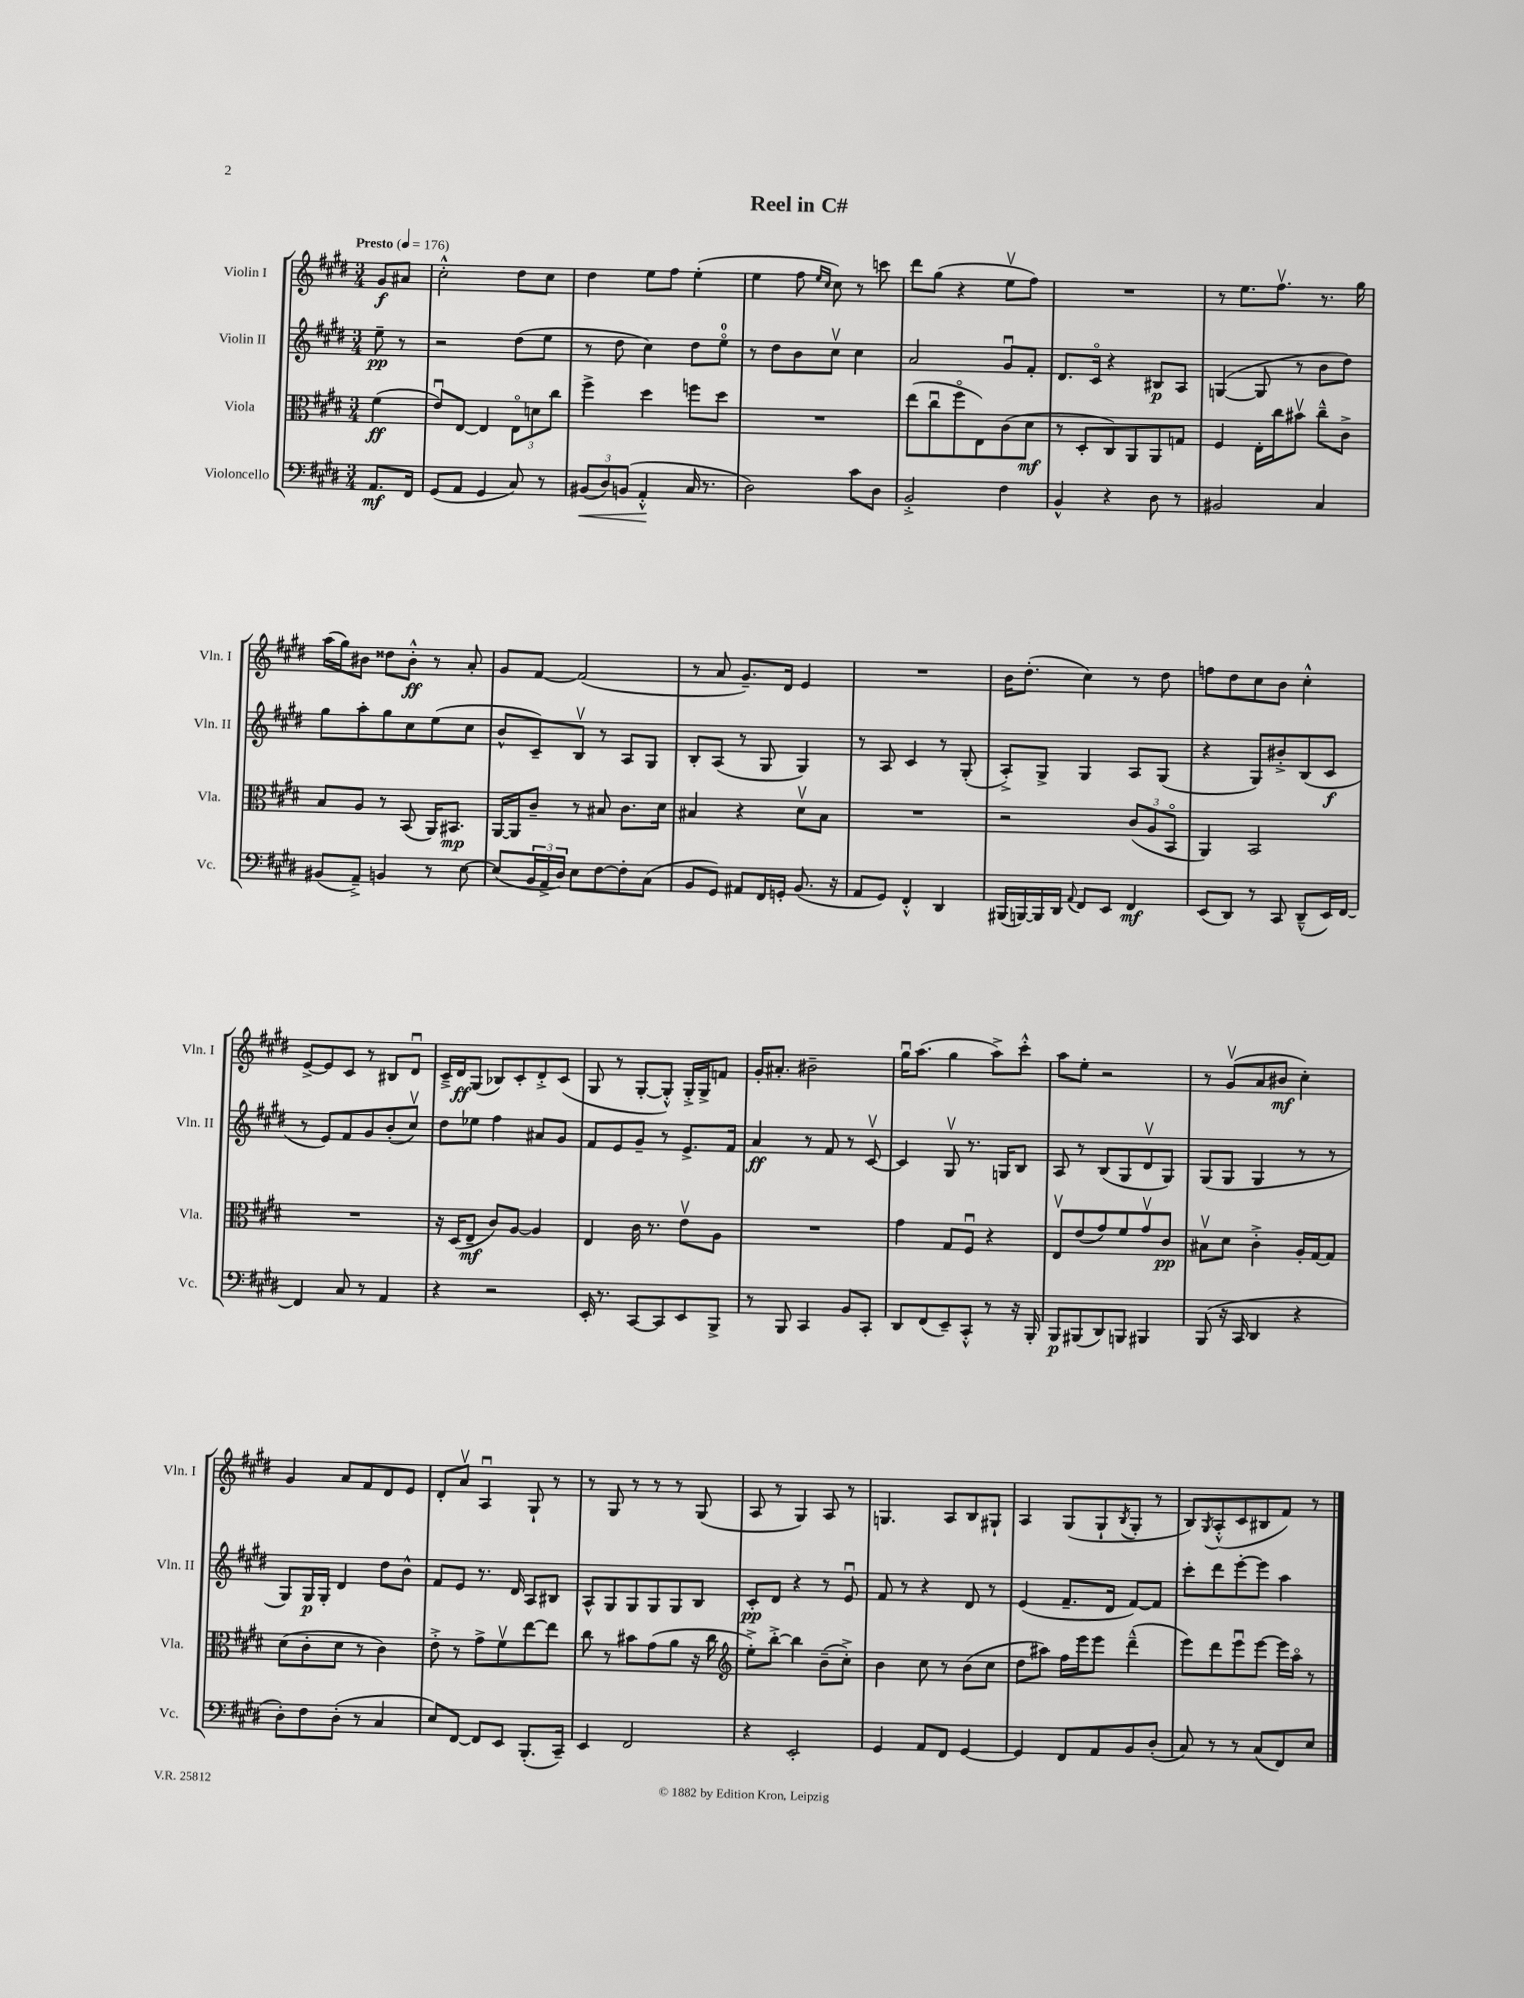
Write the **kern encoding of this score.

**kern	**kern	**kern	**kern
*staff4	*staff3	*staff2	*staff1
*clefF4	*clefC3	*clefG2	*clefG2
*k[f#c#g#d#]	*k[f#c#g#d#]	*k[f#c#g#d#]	*k[f#c#g#d#]
*M3/4	*M3/4	*M3/4	*M3/4
*MM176	*MM176	*MM176	*MM176
8.AA/L	(4f#\	8ee~\	8g#/L
.	.	8r	8a#/J
16FF#/Jk	.	.	.
=	=	=	=
(8GG#/L	8eu/L)	2r	2cc#'^^\
8AA/J	[8E/J	.	.
4GG#/	4E/]	.	.
8C#/)	12Eo\L	(8dd#\L	8dd#\L
.	12d\	.	.
8r	.	8ee\J	8cc#\J
.	12cc#\J	.	.
=	=	=	=
(12BB#/L	4ff#^\	8r	4dd#\
12D#/)	.	.	.
.	.	8dd#\	.
(12BB/J	.	.	.
4AA'^^/	4dd#\	4cc#\)	8ee\L
.	.	.	8ff#\J
16C#/	8ff\L	8dd#\L	(4ee'\
8.r	.	.	.
.	8dd#\J	8eeo\J	.
=	=	=	=
2D#\)	2.r	8r	4ee\
.	.	8dd#\L	.
.	.	8b\	8ff#\
.	.	.	16qqee/LL
.	.	.	16qqcc#/JJ
.	.	8cc#v\J	8cc#\)
8c#\L	.	4cc#\	8r
8D#\J	.	.	8ccc\
=	=	=	=
2BB'^/	(8ee\L	2a/	8ddd#\L
.	8cc#u\	.	(8gg#\J
.	8ff#o\	.	4r
.	8E\)	.	.
4F#\	(8c#\	8g#u/L	8eev\L
.	8d#\J	8f#'/J	8ff#\J)
=	=	=	=
4BB^^/	8r	8.d#/L	2.r
.	8D#'/L	.	.
.	.	16c#o/Jk	.
4r	8C#/)	4r	.
.	8AA/	.	.
8D#\	8AA/	8B#/L	.
8r	8G/J	8A/J	.
=	=	=	=
2BB#/	4F#/	([4G/	8r
.	.	.	8.ee\L
.	16E'\LL	8G/]	.
.	16cc#\J	.	8.ff#v\J
.	8b#v\J	8r	.
4C#/	8cc#~^^\L	8b\L	8.r
.	8c#^\J	8dd#\J)	.
.	.	.	16gg#\
=	=	=	=
(8BB#/L	8B/L	8gg#\L	(16aa\LL
.	.	.	16gg#\J)
8AA~^/J)	8A/J	8aa'\	8b#\J
4BB/	8r	8gg#\	8dd##\L
.	(8BB/	8cc#\	8b#'^^\J
8r	16AA/LK)	(8ee\	8r
.	8.BB#/J	.	.
[8E\	.	8cc#\J	8a'/
=	=	=	=
(8E/]L	[16AA/LL	8b^^/L	8g#/L
.	16AA/]J	.	.
24BB/L	8c#~/J	8c#~/)	[8f#/J
24AA^/	.	.	.
24D#/JJ)	.	.	.
8E\L	8r	8Bv/J	(2f#/]
[8F#\	8B#/	8r	.
8F#'\]	8.c#\L	8A/L	.
(8C#\J	.	8G#/J	.
.	16d#\Jk	.	.
=	=	=	=
8BB/L	4B#/	8B'/L	8r
8GG#/J)	.	(8A/J	8a/
8AA#/L	4r	8r	8.g#~/L)
16FF#/L	.	8G#/	.
16GG'/JJ	.	.	16d#/Jk
(8.BB/	8d#v\L	4G#/)	4e/
.	8B#\J	.	.
16r	.	.	.
=	=	=	=
8AA/L	2.r	8r	2.r
8GG#/J)	.	8A/	.
4FF#'^^/	.	4c#/	.
4DD#/	.	8r	.
.	.	(8G#'/	.
=	=	=	=
(16BBB#/LL	2r	8A'^/L)	16b\LK
[16BBB/)	.	.	(8.dd#'\J
16BBB/]	.	8G#^/J	.
16DD#/JJ	.	.	.
8qqAA/	.	.	.
8FF#/L	.	4G#/	4cc#\)
8EE/J	.	.	.
4FF#/	(12c#/L	8A/L	8r
.	12A/	.	.
.	.	(8G#/J	8dd#\
.	12BBo/J	.	.
=	=	=	=
(8EE/L	4AA/)	4r	8ff\L
8DD#/J)	.	.	8dd#\
8r	2BB/	8G#/L)	8cc#\
8CC#/	.	8b#'^/	8b\J
(8DD#~^^/L	.	(8B/	4cc#'^^\
16EE/L)	.	8c#/J	.
[16FF#/JJ	.	.	.
=	=	=	=
4FF#/]	2.r	8r	[8e^/L
.	.	8e/L)	8e/]
8C#/	.	8f#/	8c#/J
8r	.	8g#/	8r
4AA/	.	(8b'/	8B#/L
.	.	8cc#v/J)	8d#u/J
=	=	=	=
4r	16r	8dd#\L	16c#~^/LL
.	(16D#/LK	.	16d#/J
.	8E~/J	8ee-\J	(8G#/J
2r	8c#/L)	4ff#\	8B-/L)
.	[8A/J	.	8c#'/
.	4A/]	8a#/L	8d#'^/
.	.	8g#/J	(8c#/J
=	=	=	=
16EE'/	4E/	8f#/L	8G#/
8.r	.	.	.
.	.	8e/	8r
[8CC#/L	16c#\	8g#~/J	[8G#'/L
.	8.r	.	.
8CC#/]	.	8r	8G#'^^/]J)
8EE/	8ev\L	8.e^/L	16G#'^/LL
.	.	.	16G#^/J
8BBB^/J	8A\J	.	8f/J
.	.	16f#/Jk	.
=	=	=	=
8r	2.r	4a/	16g#'/LK
.	.	.	8.a#'/J
8BBB/	.	.	.
4CC#/	.	8r	2b#~\
.	.	8f#/	.
8BB/L	.	8r	.
8CC#'/J	.	[8c#v/	.
=	=	=	=
8DD#/L	4g#\	4c#/]	16gg#u\LK
.	.	.	(8.aa\J
(8FF#/	.	.	.
8EE~/)	8G#/L	8G#v/	4gg#\
8CC#'^^/J	8F#u/J	8.r	.
8r	4r	.	8aa^\L)
.	.	16G/LK	.
16r	.	8B/J	8ccc#'^^\J
16BBB'/	.	.	.
=	=	=	=
8BBB/L	8Ev/L	8A/	8aa\L
(8BBB#/	(8e/	8r	8ee'\J
8DD#/)	8g#/)	(8B/L	2r
8BBB/J	8f#/	8G#/	.
4BBB#/	8g#v/	8d#v/	.
.	8c#/J	8G#/J)	.
=	=	=	=
(8BBB/	8B#v\L	(8G#/L	8r
16r	8d#\J	8G#/J	(8g#v/L
16CC#/	.	.	.
4DD#/	4c#'^\	4G#/	8a/
.	.	.	8b#/J
4r	16A'/LL	8r	4cc#'\)
.	[16G#/J	.	.
.	8G#/]J	8r	.
=	=	=	=
8D#'\L)	(8d#\L	8G#/L)	4g#/
8F#\	8c#'\	16G#/L	.
.	.	16G#'/JJ	.
(8D#'\J	8d#\J	4d#/	8a/L
8r	8r	.	8f#/
4C#/	4c#\)	8dd#\L	8d#/
.	.	8b^^\J	8e/J
=	=	=	=
8E/L)	8e'^\	8f#/L	8d#'/L
[8FF#/J	8r	8e/J	8av/J
8FF#/]L	8g#^\L	8.r	4Au/
8EE/J	8f#v\	.	.
.	.	16d#/	.
(8.BBB'/L	[8ee\	8A/L	8G#`/
.	8ee\]J	8B#/J	8r
16CC#~/Jk)	.	.	.
=	=	=	=
4EE/	8cc#\	8A^^/L	8r
.	8r	8G#/	8G#/
2FF#/	8b#\L	8G#/	8r
.	(8g#\	8G#/	8r
.	8a\J	8G#/	8r
.	16r	8B/J	(8G#/
.	16cc#\	.	.
=	=	=	=
*	*clefG2	*	*
4r	8ee'^\L)	8c#'/L	8A/
.	[8bb'^\J	8d#/J	8r
2EE'/	4bb\]	4r	4G#/)
.	(8b~\L	8r	8A/
.	8cc#'^\J)	8eu/	8r
=	=	=	=
4GG#/	4b\	8f#/	4.G/
.	.	8r	.
8AA/L	8cc#\	4r	.
8FF#/J	8r	.	8A/L
[4GG#/	(8b\L	8d#/	8B/
.	8cc#\J	8r	8G#`/J
=	=	=	=
4GG#/]	8dd#\L	(4e/	4A/
.	8aa#\J)	.	.
8FF#/L	16ff#\LL	8.f#~/L	(8G#/L
.	16eee\J	.	.
8AA/	8eee\J	.	8G#`/
.	.	16d#/Jk	.
.	.	.	8qB/
8BB/	(4ddd#~^^\	[8f#/L)	8G#'/J
(8D#'/J	.	8f#/]J	8r
=	=	=	=
8C#/)	8eee\L)	8ccc#'\L	8B/L)
.	.	.	8qG#/
8r	8ddd#\	8ddd#\	(8A'^^/
8r	8eeeu\	[8eee'\	8c#/
(8C#/L	[8eee\J	8eee\]J	8B#/
8FF#/)	16eee\]LL	4aa\	8f#/J)
.	16aao\JJ	.	.
8E/J	8r	.	8r
==	==	==	==
*-	*-	*-	*-
